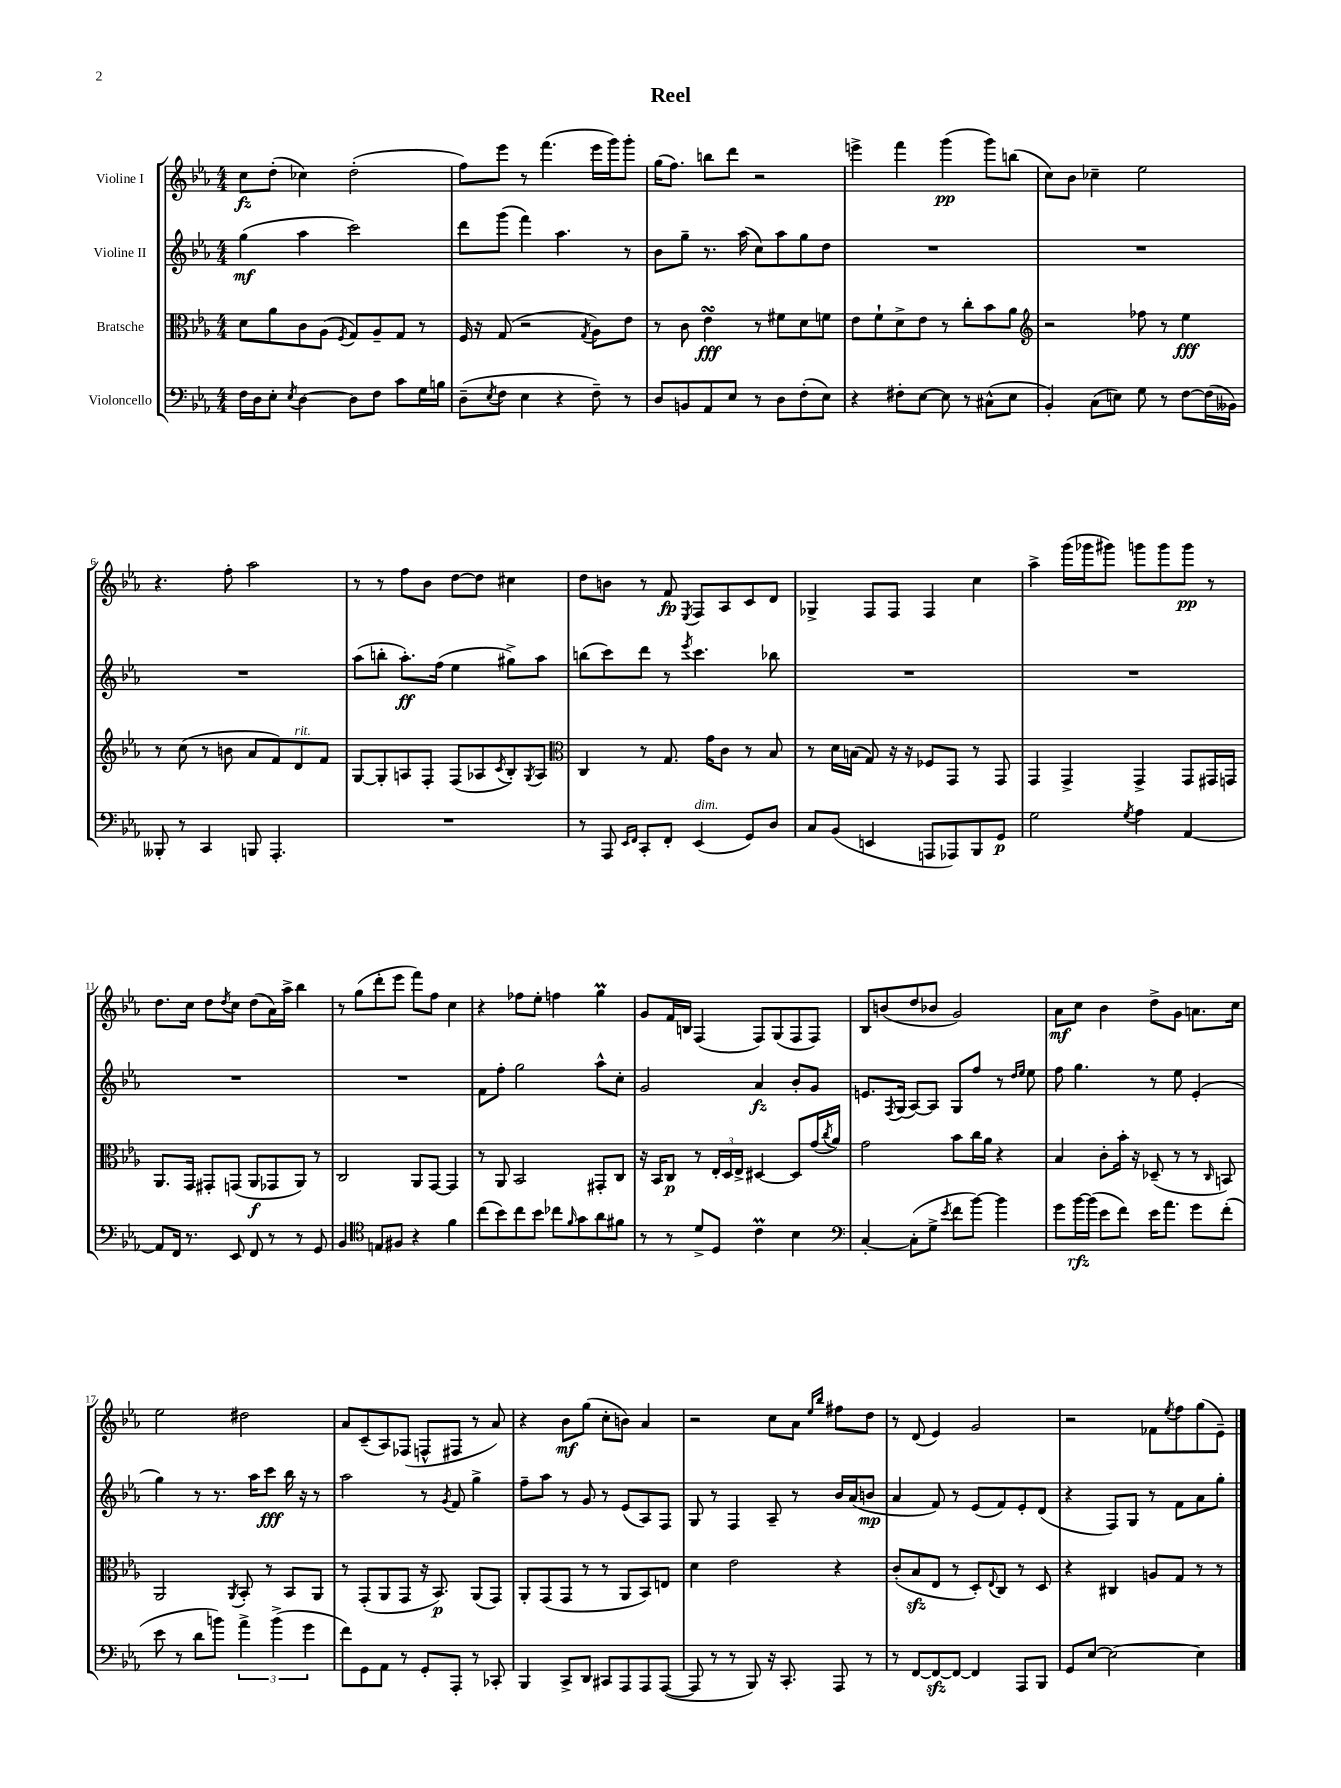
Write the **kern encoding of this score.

**kern	**dynam	**kern	**dynam	**kern	**dynam	**kern	**dynam
*part4	*part4	*part3	*part3	*part2	*part2	*part1	*part1
*staff4	*staff4	*staff3	*staff3	*staff2	*staff2	*staff1	*staff1
*I"Violoncello	*	*I"Bratsche	*	*I"Violine II	*	*I"Violine I	*
*clefF4	*	*clefC3	*	*clefG2	*	*clefG2	*
*k[b-e-a-]	*	*k[b-e-a-]	*	*k[b-e-a-]	*	*k[b-e-a-]	*
*M4/4	*	*M4/4	*	*M4/4	*	*M4/4	*
=1	=1	=1	=1	=1	=1	=1	=1
16F\LL	.	8d\L	.	(4gg\	mf	8cc\L	fz
16D\J	.	.	.	.	.	.	.
8E-'\J	.	8a-\	.	.	.	(8dd'\J	.
8qE-/	.	.	.	.	.	.	.
[4D\	.	8c\	.	4aa-\	.	4cc-X\)	.
.	.	(8A-\J	.	.	.	.	.
.	.	8qF/	.	.	.	.	.
8D\L]	.	8G/L)	.	2ccc\)	.	(2dd'\	.
8F\J	.	8A-~/	.	.	.	.	.
8c\L	.	8G/J	.	.	.	.	.
16G\L	.	8r	.	.	.	.	.
16Bn\JJ	.	.	.	.	.	.	.
=2	=2	=2	=2	=2	=2	=2	=2
(8D~\L	.	16F/	.	8ddd\L	.	8ff\L)	.
.	.	16r	.	.	.	.	.
8qE-/	.	.	.	.	.	.	.
8F\J	.	(8G/	.	(8ggg\J	.	8eee-\J	.
4E-\	.	2r	.	4fff\)	.	8r	.
.	.	.	.	.	.	(4.fff\	.
4r	.	.	.	4.aa-\	.	.	.
.	.	8qG/	.	.	.	.	.
8F~\)	.	8A-\L)	.	.	.	16eee-\LL	.
.	.	.	.	.	.	16ggg\J)	.
8r	.	8e-\J	.	8r	.	8ggg'\J	.
=3	=3	=3	=3	=3	=3	=3	=3
8D/L	.	8r	.	8b-\L	.	(16gg\KL	.
.	.	.	.	.	.	8.ff\J)	.
8BBn/	.	8c\	.	8gg~\J	.	.	.
8AA-/	.	4e-sSSs\	fff	8.r	.	8bbn\L	.
8E-/J	.	.	.	.	.	8ddd\J	.
.	.	.	.	(16aa-\	.	.	.
8r	.	8r	.	8cc\L)	.	2r	.
8D\L	.	8f#X\L	.	8aa-\	.	.	.
(8F'\	.	8d\	.	8gg\	.	.	.
8E-\J)	.	8fn\J	.	8dd\J	.	.	.
=4	=4	=4	=4	=4	=4	=4	=4
4r	.	8e-\L	.	1r	.	4eeen^\	.
.	.	8f`\	.	.	.	.	.
8F#X'\L	.	8d^\	.	.	.	4fff\	.
[8E-\J	.	8e-\J	.	.	.	.	.
8E-\]	.	8r	.	.	.	(4ggg\	pp
8r	.	8cc'\L	.	.	.	.	.
(8C#X^^\L	.	8b-\	.	.	.	8ggg\L)	.
8E-\J	.	8a-\J	.	.	.	(8bbn\J	.
=5	=5	=5	=5	=5	=5	=5	=5
*	*	*clefG2	*	*	*	*	*
4BB-'/)	.	2r	.	1r	.	8cc\L)	.
.	.	.	.	.	.	8b-\J	.
(8C\L	.	.	.	.	.	4cc-X~\	.
8En\J)	.	.	.	.	.	.	.
8G\	.	8ff-X\	.	.	.	2ee-\	.
8r	.	8r	.	.	.	.	.
[8F\L	.	4ee-\	fff	.	.	.	.
(16F\L]	.	.	.	.	.	.	.
16BB--X\JJ)	.	.	.	.	.	.	.
!!LO:LB:g=z
=6	=6	=6	=6	=6	=6	=6	=6
8BBB--X'/	.	8r	.	1r	.	4.r	.
8r	.	(8cc\	.	.	.	.	.
4CC/	.	8r	.	.	.	.	.
.	.	8bn\	.	.	.	8ff'\	.
8BBBn/	.	8a-/L	.	.	.	2aa-\	.
4.AAA-'/	.	8f/)	.	.	.	.	.
!	!	!LO:TX:a:i:t=rit.	!	!	!	!	!
.	.	8d/	.	.	.	.	.
.	.	8f/J	.	.	.	.	.
=7	=7	=7	=7	=7	=7	=7	=7
1r	.	[8G/L	.	(8aa-\L	.	8r	.
.	.	8G'/]	.	8bbn'\J	.	8r	.
.	.	8An/	.	8.aa-'\L)	ff	8ff\L	.
.	.	8F'/J	.	.	.	8b-\J	.
.	.	.	.	(16ff\Jk	.	.	.
.	.	(8F/L	.	4ee-\	.	[8dd\L	.
.	.	8A-X/	.	.	.	8dd\J]	.
.	.	8qc/	.	.	.	.	.
.	.	8B-'/)	.	8gg#X^\L)	.	4cc#X\	.
.	.	8qG/	.	.	.	.	.
.	.	8A-/J	.	8aa-\J	.	.	.
=8	=8	=8	=8	=8	=8	=8	=8
*	*	*clefC3	*	*	*	*	*
8r	.	4C/	.	(8bbn\L	.	8dd\L	.
8AAA-/	.	.	.	8ccc\)	.	8bn\J	.
16qqEE-/LL	.	.	.	.	.	.	.
16qqFF/JJ	.	.	.	.	.	.	.
8CC'/L	.	8r	.	8ddd\J	.	8r	.
8FF'/J	.	8.G/	.	8r	.	8f/	fp
.	.	.	.	8qeee-/	.	8qE-/	.
!LO:TX:a:i:t=dim.	!	!	!	!	!	!	!
(4EE-/	.	.	.	4.ccc\	.	8F/L	.
.	.	16g\KL	.	.	.	.	.
.	.	8c\J	.	.	.	8A-/	.
8GG/L)	.	8r	.	.	.	8c/	.
8D/J	.	8B-/	.	8bb-X\	.	8d/J	.
=9	=9	=9	=9	=9	=9	=9	=9
8C/L	.	8r	.	1r	.	4G-X^/	.
(8BB-/J	.	16d\LL	.	.	.	.	.
.	.	(16Bn\JJ	.	.	.	.	.
4EEn/	.	8G/)	.	.	.	8F/L	.
.	.	16r	.	.	.	8F/J	.
.	.	16r	.	.	.	.	.
8AAAn/L	.	8F-X/L	.	.	.	4F/	.
8AAA-X/)	.	8GG/J	.	.	.	.	.
8BBB-/	.	8r	.	.	.	4cc\	.
8GG/J	p	8GG/	.	.	.	.	.
=10	=10	=10	=10	=10	=10	=10	=10
2G\	.	4GG/	.	1r	.	4aa-^\	.
.	.	4GG^/	.	.	.	(16ggg\LL	.
.	.	.	.	.	.	16ggg-X\J	.
.	.	.	.	.	.	8ggg#X\J)	.
8qG/	.	.	.	.	.	.	.
4A-\	.	4GG^/	.	.	.	8gggn\L	.
.	.	.	.	.	.	8ggg\	.
[4AA-/	.	8GG/L	.	.	.	8ggg\J	pp
.	.	16GG#X/L	.	.	.	8r	.
.	.	16GGn/JJ	.	.	.	.	.
!!LO:LB:g=z
=11	=11	=11	=11	=11	=11	=11	=11
8AA-/L]	.	8.AA-/L	.	1r	.	8.dd\L	.
16FF/Jk	.	.	.	.	.	.	.
8.r	.	16GG/Jk	.	.	.	16cc\Jk	.
.	.	8GG#X'/L	.	.	.	8dd\L	.
.	.	.	.	.	.	8qdd/	.
8EE-/	.	(8GGn/J	.	.	.	8cc\J	.
8FF/	.	8AA-/L	f	.	.	(8dd\L	.
8r	.	8GG-X/	.	.	.	16a-\L)	.
.	.	.	.	.	.	16aa-^\JJ	.
8r	.	8AA-/J)	.	.	.	4bb-\	.
8GG/	.	8r	.	.	.	.	.
=12	=12	=12	=12	=12	=12	=12	=12
4BB-/	.	2C/	.	1r	.	8r	.
.	.	.	.	.	.	(8gg\L	.
*clefC4	*	*	*	*	*	*	*
8En/L	.	.	.	.	.	8ddd'\	.
8F#X/J	.	.	.	.	.	8eee-\J	.
4r	.	8AA-/L	.	.	.	8fff\L)	.
.	.	[8GG/J	.	.	.	8ff\J	.
4f\	.	4GG/]	.	.	.	4cc\	.
=13	=13	=13	=13	=13	=13	=13	=13
(8cc\L	.	8r	.	8f\L	.	4r	.
8b-\)	.	8AA-/	.	8ff'\J	.	.	.
8cc\	.	2BB-/	.	2gg\	.	8ff-X\L	.
8b-\J	.	.	.	.	.	8ee-'\J	.
8cc-X\L	.	.	.	.	.	4ffn\	.
16qqf/	.	.	.	.	.	.	.
8g\	.	.	.	.	.	.	.
8a-\	.	8GG#X'/L	.	8aa-^^\L	.	4ggm\	.
8f#X\J	.	8C/J	.	8cc'\J	.	.	.
=14	=14	=14	=14	=14	=14	=14	=14
8r	.	16r	.	2g/	.	8g/L	.
.	.	16BB-/KL	.	.	.	.	.
8r	.	8C/J	p	.	.	16f/L	.
.	.	.	.	.	.	16Bn/JJ	.
8d^/L	.	8r	.	.	.	(4F/	.
8D/J	.	24E-'/LL	.	.	.	.	.
.	.	24D/	.	.	.	.	.
.	.	24E-^/JJ	.	.	.	.	.
4cM\	.	[4D#X/	.	4a-/	fz	8F/L)	.
.	.	.	.	.	.	(8G/	.
4B-\	.	8D#/L]	.	8b-'/L	.	8F/	.
.	.	(16g/L	.	8g/J	.	8F/J)	.
.	.	8qcc/	.	.	.	.	.
.	.	16a-/JJ)	.	.	.	.	.
=15	=15	=15	=15	=15	=15	=15	=15
*clefF4	*	*	*	*	*	*	*
[4C'/	.	2g\	.	8.en/L	.	8B-/L	.
.	.	.	.	.	.	(8bn/	.
.	.	.	.	8qF/	.	.	.
.	.	.	.	(16G/Jk	.	.	.
(8C'\L]	.	.	.	[8A-/L)	.	8dd/	.
8G^\J	.	.	.	8A-/J]	.	8b-X/J	.
8qe-/	.	.	.	.	.	.	.
8f\L	.	8b-\L	.	8G/L	.	2g/)	.
[8b-\J)	.	16cc\L	.	8ff/J	.	.	.
.	.	16a-\JJ	.	.	.	.	.
4b-\]	.	4r	.	8r	.	.	.
.	.	.	.	16qqdd/LL	.	.	.
.	.	.	.	16qqee-/JJ	.	.	.
.	.	.	.	8ee-\	.	.	.
=16	=16	=16	=16	=16	=16	=16	=16
8g\L	.	4B-/	.	8ff\	.	8a-\L	mf
[16b-\L	rfz	.	.	4.gg\	.	8cc\J	.
(16b-\JJ]	.	.	.	.	.	.	.
8e-\L	.	8c'\L	.	.	.	4b-\	.
8f\J)	.	16b-'\Jk	.	.	.	.	.
.	.	16r	.	.	.	.	.
16e-\KL	.	(8D-X~/	.	8r	.	8dd^\L	.
8.a-\J	.	.	.	.	.	.	.
.	.	8r	.	8ee-\	.	8g\J	.
8g\L	.	8r	.	(4e-'/	.	8.an\L	.
.	.	16qqC/	.	.	.	.	.
(8f'\J	.	8BBn/)	.	.	.	.	.
.	.	.	.	.	.	16cc\Jk	.
!!LO:LB:g=z
=17	=17	=17	=17	=17	=17	=17	=17
8e-\	.	2AA-/	.	4gg\)	.	2ee-\	.
8r	.	.	.	.	.	.	.
8d\L	.	.	.	8r	.	.	.
8bn\J)	.	.	.	8.r	.	.	.
.	.	8qAA-/	.	.	.	.	.
6a-^\	.	8BB-'/	.	.	.	2dd#X\	.
.	.	.	.	16aa-\KL	.	.	.
.	.	8r	.	8ccc\J	fff	.	.
(6b^\	.	.	.	.	.	.	.
.	.	8BB-/L	.	16bb-\	.	.	.
.	.	.	.	16r	.	.	.
6g\	.	.	.	.	.	.	.
.	.	8AA-/J	.	8r	.	.	.
=18	=18	=18	=18	=18	=18	=18	=18
8f\L)	.	8r	.	2aa-\	.	8a-/L	.
8GG\	.	(8GG'/L	.	.	.	(8c~/	.
8AA-\J	.	8AA-/	.	.	.	8A-/)	.
8r	.	8GG/J	.	.	.	(8F-X/J	.
8GG'/L	.	16r	.	8r	.	8Fn^^/L	.
.	.	8.BB-/)	p	.	.	.	.
.	.	.	.	8qg/	.	.	.
8AAA-'/J	.	.	.	8f/	.	8F#X/J	.
8r	.	(8AA-/L	.	4gg^\	.	8r	.
8CC-X'/	.	8GG/J)	.	.	.	8a-/)	.
=19	=19	=19	=19	=19	=19	=19	=19
4BBB-/	.	8AA-'/L	.	8ff~\L	.	4r	.
.	.	(8GG/	.	8aa-\J	.	.	.
8CC^/L	.	8GG/J	.	8r	.	8b-\L	mf
8DD/J	.	8r	.	8g/	.	(8gg\J	.
8CC#X/L	.	8r	.	8r	.	8cc'\L	.
8AAA-/	.	8AA-/L	.	(8e-/L	.	8bn\J)	.
8AAA-/	.	8BB-/)	.	8A-/)	.	4a-/	.
([8AAA-/J	.	8En/J	.	8F/J	.	.	.
=20	=20	=20	=20	=20	=20	=20	=20
8AAA-/]	.	4d\	.	8G/	.	2r	.
8r	.	.	.	8r	.	.	.
8r	.	2e-\	.	4F/	.	.	.
8BBB-/)	.	.	.	.	.	.	.
16r	.	.	.	8A-~/	.	8cc\L	.
8.CC'/	.	.	.	.	.	.	.
.	.	.	.	8r	.	8a-\J	.
.	.	.	.	.	.	16qqee-/LL	.
.	.	.	.	.	.	16qqbb-/JJ	.
8AAA-/	.	4r	.	16b-/LL	.	8ff#X\L	.
.	.	.	.	(16a-/J	.	.	.
8r	.	.	.	8bn/J	mp	8dd\J	.
=21	=21	=21	=21	=21	=21	=21	=21
8r	.	(8c'/L	.	4a-/	.	8r	.
[8FF/L	.	8B-zz/	.	.	.	(8d/	.
8FFzz/_	.	8E-/J	.	8f/)	.	4e-/)	.
8FF/J_	.	8r	.	8r	.	.	.
4FF/]	.	8D'/L)	.	(8e-/L	.	2g/	.
.	.	8qqE-/	.	.	.	.	.
.	.	8C/J	.	8f/)	.	.	.
8AAA-/L	.	8r	.	8e-'/	.	.	.
8BBB-/J	.	8D/	.	(8d/J	.	.	.
=22	=22	=22	=22	=22	=22	=22	=22
8GG/L	.	4r	.	4r	.	2r	.
[8E-/J	.	.	.	.	.	.	.
2E-\_	.	4C#X/	.	8F/L)	.	.	.
.	.	.	.	8G/J	.	.	.
.	.	8An/L	.	8r	.	8f-X\L	.
.	.	.	.	.	.	8qee-/	.
.	.	8G/J	.	8f\L	.	8ff\	.
4E-\]	.	8r	.	8a-\	.	(8gg\	.
.	.	8r	.	8gg'\J	.	8e-~\J)	.
==	==	==	==	==	==	==	==
*-	*-	*-	*-	*-	*-	*-	*-
